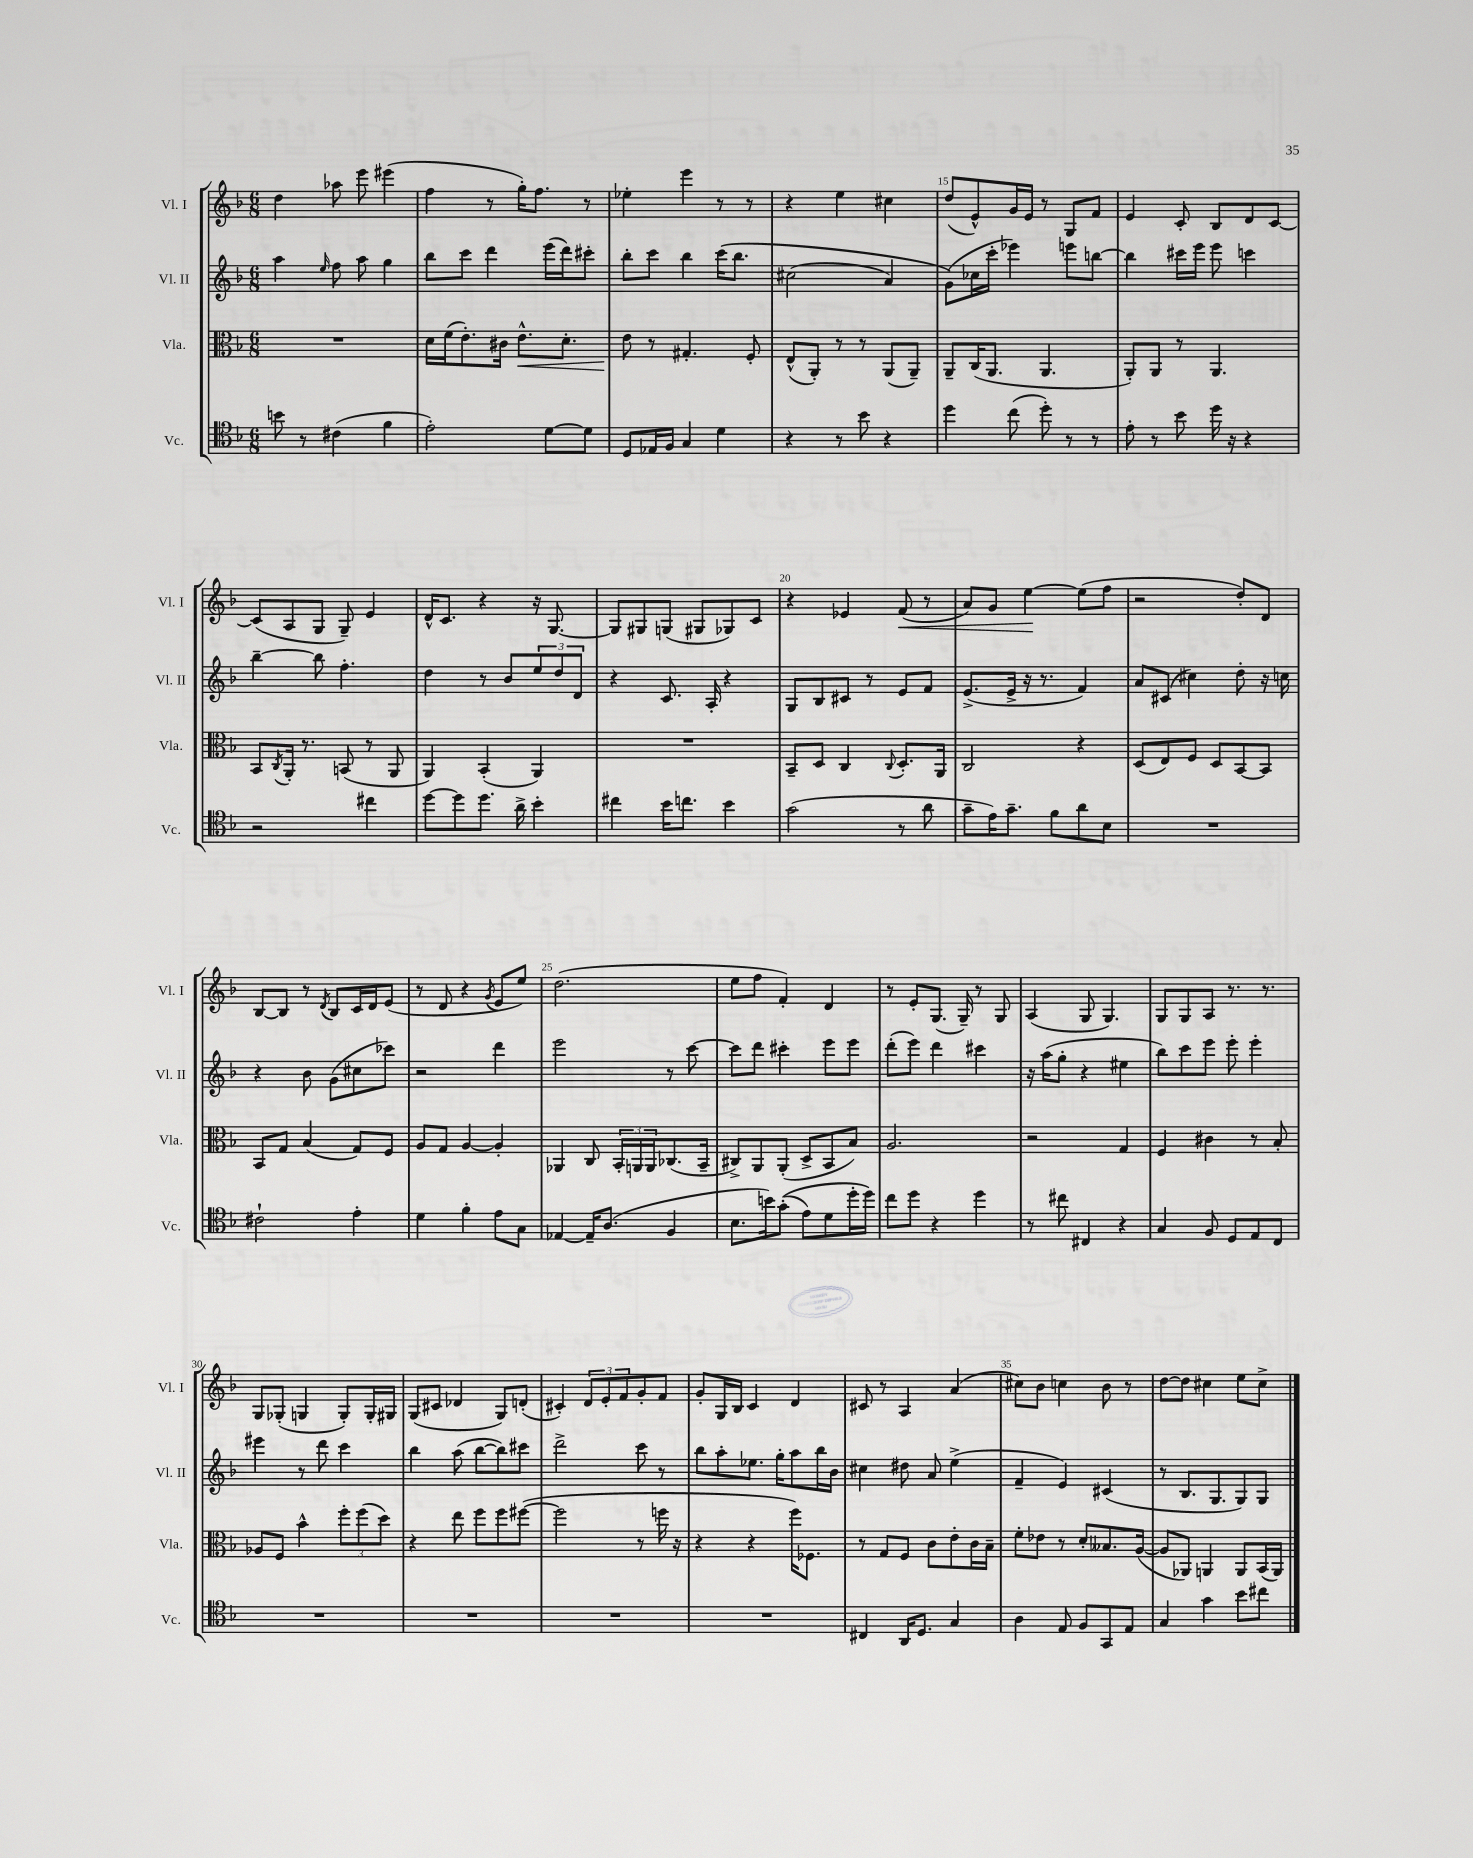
<<
\new StaffGroup <<
\new Staff = "s0" \with { instrumentName = "Vl. I" shortInstrumentName = "Vl. I" } {
    \clef treble \key f \major \numericTimeSignature \time 6/8
    d''4 aes''8 e'''8 eis'''4( |
    f''4 r8 g''16-.) f''8. r8 |
    ees''4-. e'''4 r8 r8 |
    r4 e''4 cis''4 |
    d''8( e'8-^) g'16 e'16 r8 g8 f'8 |
    e'4 c'8-. bes8 d'8 c'8~ |
    c'8( a8 g8 g8--) e'4 |
    d'16-^ c'8. r4 r16 g8.~ |
    g8 gis8 g8( gis8 ges8) c'8 |
    r4 ees'4 f'8\<( r8 |
    a'8) g'8 e''4~\! e''8( f''8 |
    r2 d''8-.) d'8 |
    bes8~ bes8 r8 \acciaccatura { d'8 } bes8 c'16 d'16 e'8( |
    r8 d'8 r4 \acciaccatura { g'8 } e'8 e''8) |
    d''2.( |
    e''8 f''8 f'4-.) d'4 |
    r8 e'8-. g8.( g16--) r8 g8 |
    a4( g8 g4.) |
    g8 g8 a8 r8. r8. |
    g8 ges8-.( g4 g8-.) g16-. gis16 |
    g8( cis'8 des'4 g8) d'8-.( |
    cis'4-.) \tuplet 3/2 { d'8 e'8-. f'8 } g'8-. f'8 |
    g'8-. g16 bes16 c'4 d'4 |
    cis'8 r8 a4 a'4( |
    cis''8) bes'8 c''4 bes'8 r8 |
    d''8~ d''8 cis''4 e''8 cis''8-> \bar "|." |
}
\new Staff = "s1" \with { instrumentName = "Vl. II" shortInstrumentName = "Vl. II" } {
    \clef treble \key f \major \numericTimeSignature \time 6/8
    a''4 \grace { e''16 } f''8 a''8 g''4 |
    bes''8 c'''8 d'''4 e'''16( d'''16) cis'''8-. |
    bes''8-. c'''8 bes''4 c'''16\( bes''8. |
    cis''2( a'4) |
    g'8(\) ces''16 c'''16-. ees'''4) e'''8 b''8~ |
    b''4 cis'''16 e'''16 e'''8 c'''4 |
    bes''4~-- bes''8 f''4.-. |
    d''4 r8 bes'8 \tuplet 3/2 { e''8 d''8 d'8 } |
    r4 c'8. a16-. r4 |
    g8 bes8 cis'8 r8 e'8 f'8 |
    e'8.->( e'16-> r16 r8. f'4) |
    a'8 cis'8( cis''4) d''8-. r16 c''16 |
    r4 bes'8 g'8( cis''8 ces'''8) |
    r2 d'''4 |
    e'''2 r8 c'''8~ |
    c'''8 d'''8 cis'''4-. e'''8 e'''8 |
    d'''8-.( e'''8) d'''4 cis'''4 |
    r16 a''16( g''8-. r4 eis''4 |
    bes''8) c'''8 e'''8 e'''8-. e'''4-. |
    eis'''4 r8 d'''8 c'''4 |
    bes''4 a''8( bes''8~ bes''8) cis'''8 |
    d'''2-> c'''8 r8 |
    bes''8 a''8-. ees''8. g''16-. a''8 bes''16 bes'16 |
    cis''4 dis''8 a'8 e''4->( |
    f'4-- e'4) cis'4( |
    r8 bes8. g8. g8) g8 \bar "|." |
}
\new Staff = "s2" \with { instrumentName = "Vla." shortInstrumentName = "Vla." } {
    \clef alto \key f \major \numericTimeSignature \time 6/8
    R2. |
    d'16 f'16( e'8.-.) cis'16 e'8.-^\< d'8.-. |
    e'8\! r8 gis4.-. f8-. |
    e8-^( a,8-.) r8 r8 a,8( a,8--) |
    a,8-- c16( a,8. a,4. |
    a,8-.) a,8 r8 a,4. |
    bes,8 \acciaccatura { c8 } a,16-. r8. b,8( r8 a,8 |
    a,4) bes,4-.( a,4) |
    R2. |
    bes,8-- d8 c4 \appoggiatura { c8 } d8.-. a,16 |
    c2 r4 |
    d8( e8) f8 d8 bes,8~ bes,8 |
    bes,8 g8 bes4( g8) f8 |
    a8 g8 a4~ a4-. |
    aes,4 c8 \tuplet 3/2 { bes,16-. a,16 a,16 } ces8.( bes,16-- |
    cis8->) a,8 a,8-.( d8-> bes,8 bes8) |
    a2. |
    r2 g4 |
    f4 cis'4 r8 bes8-. |
    aes8 f8 bes'4-^ \tuplet 3/2 { f''8-. f''8( d''8) } |
    r4 e''8 f''8 f''8 fis''8~( |
    fis''2 r8 f''16 r16 |
    r4 r4 f''16) fes8. |
    r8 g8 f8 c'8 e'8-. c'16 bes16-- |
    f'8-. ees'8 r8 d'8-. beses8. a16~( |
    a8 aes,8) a,4 a,8 bes,16( a,16) \bar "|." |
}
\new Staff = "s3" \with { instrumentName = "Vc." shortInstrumentName = "Vc." } {
    \clef tenor \key f \major \numericTimeSignature \time 6/8
    b'8 r8 cis'4( f'4 |
    e'2-.) d'8~ d'8 |
    d8 ees16 f16 g4 d'4 |
    r4 r8 bes'8 r4 |
    d''4 c''8( d''8-.) r8 r8 |
    e'8-. r8 bes'8 d''16 r16 r4 |
    r2 cis''4 |
    d''8~ d''8 d''8. a'16-> bes'4-. |
    cis''4 bes'16 c''8. bes'4 |
    g'2( r8 a'8 |
    g'8-- e'16) g'8.-- f'8 a'8 bes8 |
    R2. |
    cis'2-! e'4-. |
    d'4 f'4-. e'8 g8 |
    ees4~ ees16-- a8.( f4 |
    bes8. b'16) g'8-.(\( e'8) d'8 d''16-. d''16\) |
    c''8 d''8 r4 d''4 |
    r8 cis''8 cis4 r4 |
    g4 f8 d8 e8 c8 |
    R2. |
    R2. |
    R2. |
    R2. |
    cis4 a,16 d8. g4 |
    a4 e8 f8 g,8 e8 |
    g4 g'4 bes'8 cis''8 \bar "|." |
}
>>
>>
\layout { \context { \Score currentBarNumber = #11 \override BarNumber.break-visibility = ##(#f #t #t) barNumberVisibility = #(every-nth-bar-number-visible 5) } }
